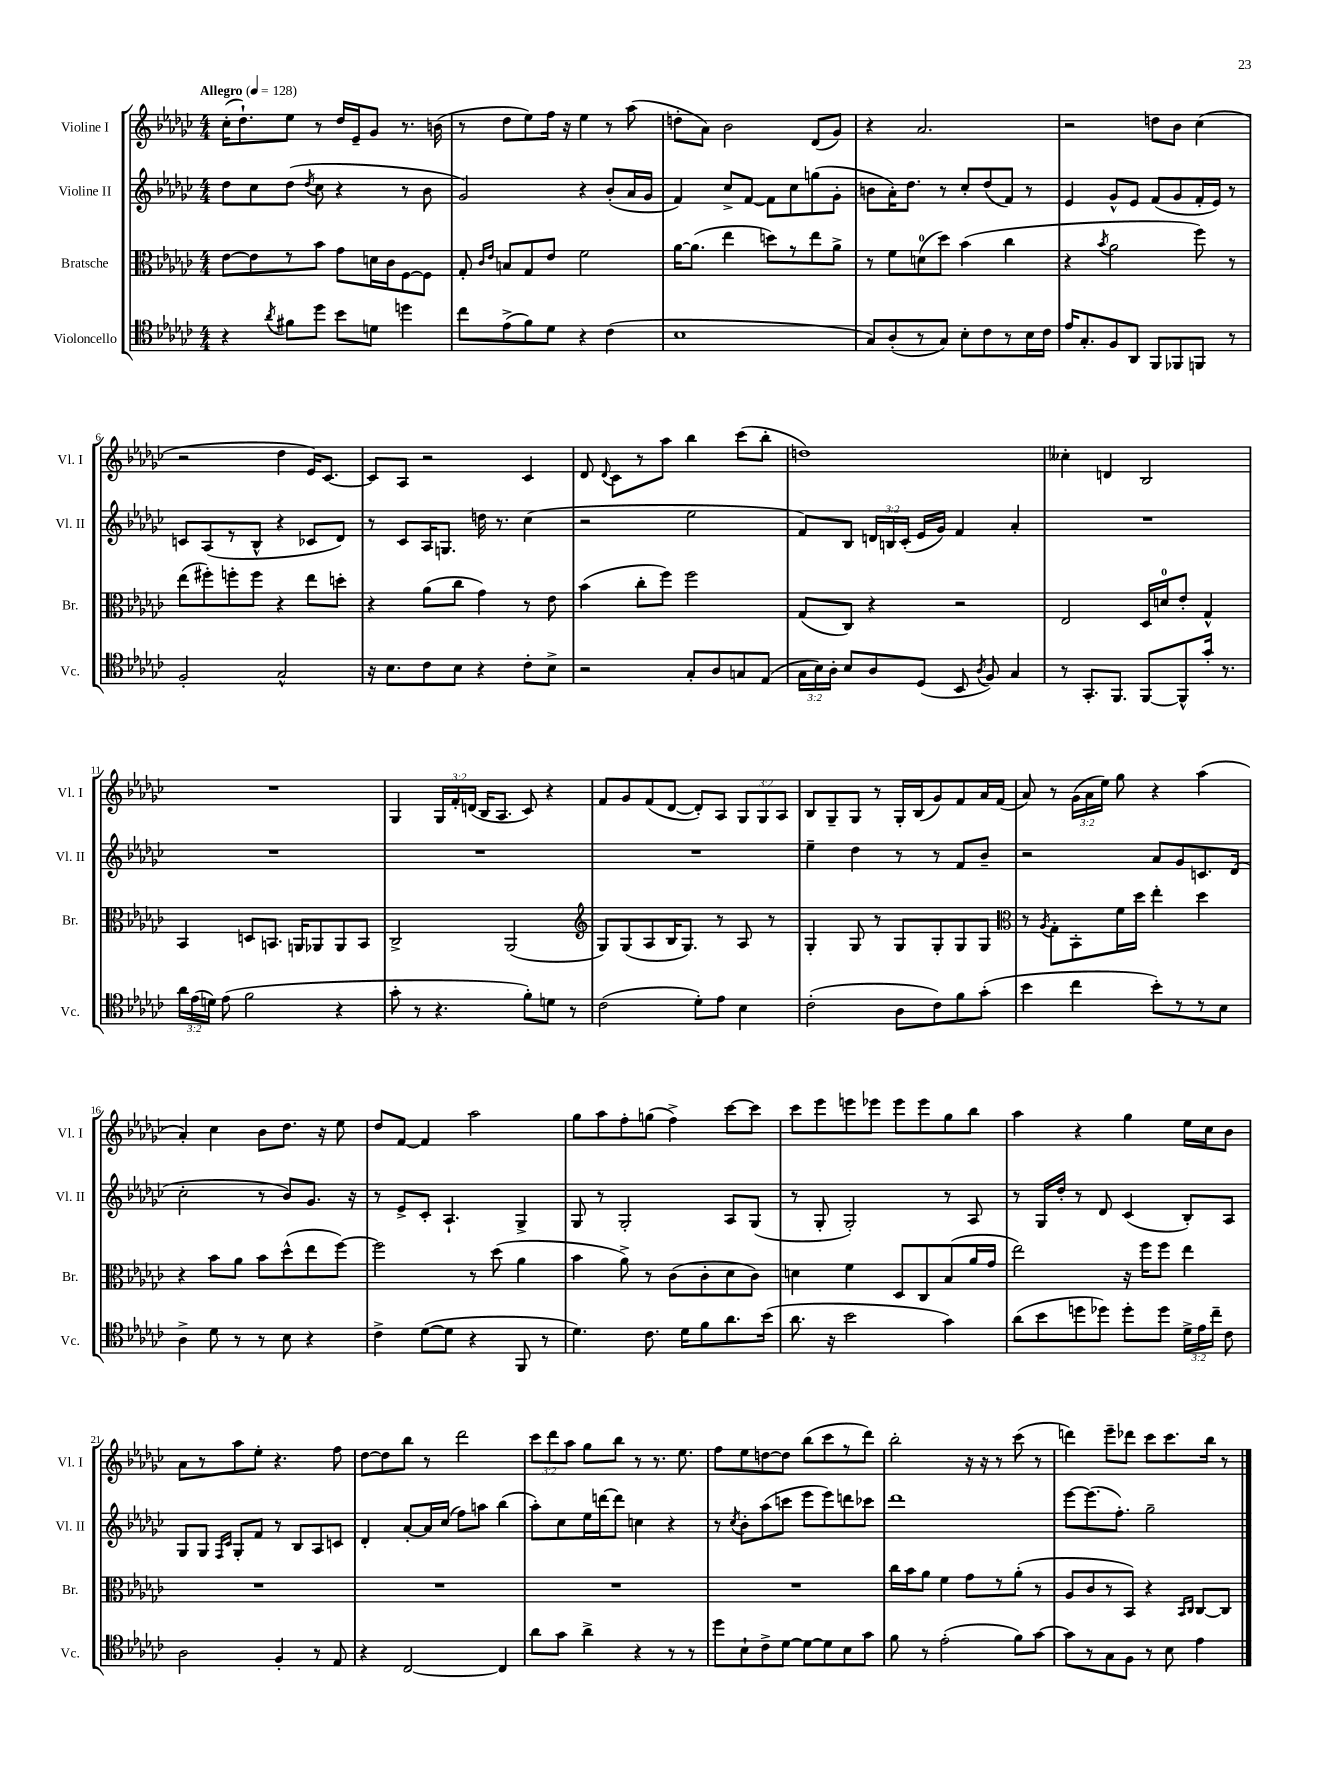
<<
\new StaffGroup <<
\new Staff = "s0" \with { instrumentName = "Violine I" shortInstrumentName = "Vl. I" } {
    \clef treble \key ges \major \numericTimeSignature \time 4/4 \override Staff.TupletNumber.text = #tuplet-number::calc-fraction-text \tempo "Allegro" 4 = 128
    \autoBeamOff ces''16[-.( des''8.-!) ees''8] r8 des''16[ ees'16-- ges'8] r8. b'16( |
    r8 des''8[ ees''8) f''16] r16 ees''4 r8 aes''8( |
    d''8[-. aes'8]) bes'2 des'8[( ges'8]) |
    r4 aes'2. |
    r2 d''8[ bes'8] ces''4( |
    r2 des''4 ees'16[) ces'8.]~ |
    ces'8[ aes8] r2 ces'4 |
    des'8 \appoggiatura { des'8 } ces'8[ r8 aes''8] bes''4 ces'''8[( bes''8]-. |
    d''1) |
    ceses''4-. d'4 bes2 |
    R1 |
    ges4 \tuplet 3/2 { ges16[ f'16-. d'16]( } bes16[ aes8.] ces'8) r4 |
    f'8[ ges'8 f'8( des'8]~ des'8[-.) aes8] \tuplet 3/2 { ges8[ ges8 aes8] } |
    bes8[ ges8-- ges8] r8 ges16[-. bes16( ges'8) f'8 aes'16 f'16]( |
    aes'8) r8 \tuplet 3/2 { ges'16[( aes'16 ees''16]) } ges''8 r4 aes''4( |
    aes'4-.) ces''4 bes'8[ des''8.] r16 ees''8 |
    des''8[ f'8]~ f'4 aes''2 |
    ges''8[ aes''8 f''8-. g''8]( f''4->) ces'''8[~ ces'''8] |
    ces'''8[ ees'''8 e'''8 ees'''8] ees'''8[ ees'''8 ges''8 bes''8] |
    aes''4 r4 ges''4 ees''16[ ces''16 bes'8] |
    aes'8[ r8 aes''8 ees''8]-. r4. f''8 |
    des''8[~ des''8 bes''8] r8 des'''2 |
    \tuplet 3/2 { ces'''8[ des'''8 aes''8] } ges''8[ bes''8] r8 r8. ees''8. |
    f''8[ ees''8 d''8~ d''8] bes''8[( ces'''8 r8 des'''8]) |
    bes''2-. r16 r16 r8 ces'''8( r8 |
    d'''4) ees'''8[-- des'''8] ces'''8[ ces'''8. bes''16] r8 \bar "|." |
}
\new Staff = "s1" \with { instrumentName = "Violine II" shortInstrumentName = "Vl. II" } {
    \clef treble \key ges \major \numericTimeSignature \time 4/4 \override Staff.TupletNumber.text = #tuplet-number::calc-fraction-text
    \autoBeamOff des''8[ ces''8 des''8]( \acciaccatura { des''8 } ces''8 r4 r8 bes'8 |
    ges'2) r4 bes'8[-.( aes'16 ges'16] |
    f'4) ces''8[-> f'8]~ f'8[ ces''8 g''8( ges'8]-. |
    b'8[ aes'16-.) des''8.] r8 ces''8[-. des''8( f'8]) r8 |
    ees'4 ges'8[-^ ees'8] f'8[( ges'8 f'16-. ees'16]) r8 |
    c'8[ aes8( r8 bes8]-^ r4 ces'8[ des'8]) |
    r8 ces'8[ aes16 g8.] d''16 r8. ces''4( |
    r2 ees''2 |
    f'8[) bes8] \tuplet 3/2 { d'16[ b16 ces'16]-.( } ees'16[ ges'16]) f'4 aes'4-. |
    R1 |
    R1 |
    R1 |
    R1 |
    ees''4-- des''4 r8 r8 f'8[ bes'8]-- |
    r2 aes'8[ ges'8 c'8. des'16]( |
    ces''2-. r8 bes'8[) ges'8.] r16 |
    r8 ees'8[-> ces'8]-. aes4.-! ges4-> |
    ges8 r8 ges2-. aes8[ ges8]( |
    r8 ges8-. ges2-.) r8 aes8 |
    r8 ges16[ des''16]-. r8 des'8 ces'4( bes8[-.) aes8] |
    ges8[ ges8] \grace { f16[ ces'16] } ges8[-. f'8] r8 bes8[ aes8 c'8] |
    des'4-. aes'8[~-. aes'16 ces''16]( f''8[) a''8] bes''4( |
    aes''8[-.) ces''8 ees''16 d'''16~ d'''8] c''4 r4 |
    r8 \acciaccatura { ces''8 } bes'8[-. aes''8( c'''8] ees'''8[ ees'''8) d'''8 ces'''8] |
    des'''1 |
    ees'''8[~ ees'''8.( f''8.]-.) ges''2-- \bar "|." |
}
\new Staff = "s2" \with { instrumentName = "Bratsche" shortInstrumentName = "Br." } {
    \clef alto \key ges \major \numericTimeSignature \time 4/4
    \autoBeamOff ees'8[~ ees'8 r8 bes'8] ges'8[ d'16 ces'16 f8~ f8] |
    ges8-. \grace { ces'16[ ees'16] } b8[ ges8 ees'8] f'2 |
    aes'16[~ aes'8.]( ees''4 d''8[) r8 ees''8 aes'8]-> |
    r8 f'8[ d'8-0( des''8]) bes'4( ces''4 |
    r4 \acciaccatura { bes'8 } aes'2 f''8) r8 |
    ees''8[( fis''8-.) f''8-. f''8] r4 ees''8[ d''8]-. |
    r4 aes'8[( ces''8] ges'4) r8 ees'8 |
    bes'4( ces''8[-. f''8]) f''2 |
    ges8[( ces8]) r4 r2 |
    ees2 des16[ d'16-0 ees'8]-. ges4-^ |
    bes,4 d8[ b,8.] a,16[ aes,8 aes,8 b,8] |
    ces2-> aes,2( |
    \clef treble ges8[) ges8( aes8 bes16 ges8.]) r8 aes8 r8 |
    ges4-. ges8 r8 ges8[ ges8-. ges8 ges8] |
    \clef alto r8 \acciaccatura { aes8 } ges8[-. bes,8-. f'16 des''16] ees''4-. des''4 |
    r4 bes'8[ aes'8] bes'8[ des''8-^( ees''8 f''8]~) |
    f''2 r8 des''8( aes'4 |
    bes'4 aes'8->) r8 ces'8[( ces'8-. des'8 ces'8]) |
    d'4 f'4 des8[ ces8 bes8( aes'16 ges'16] |
    ees''2) r16 f''16[ f''8] ees''4 |
    R1 |
    R1 |
    R1 |
    R1 |
    ces''16[ bes'16 aes'8] f'4 ges'8[ r8 aes'8]-.( r8 |
    aes8[ ces'8 r8 bes,8]) r4 \grace { bes,16[ ces16] } ces8[~ ces8] \bar "|." |
}
\new Staff = "s3" \with { instrumentName = "Violoncello" shortInstrumentName = "Vc." } {
    \clef tenor \key ges \major \numericTimeSignature \time 4/4 \override Staff.TupletNumber.text = #tuplet-number::calc-fraction-text
    \autoBeamOff r4 \acciaccatura { aes'8 } fis'8[ des''8] bes'8[ d'8] d''4 |
    ces''8[ ees'8->( f'8) des'8] r4 ces'4( |
    bes1 |
    ges8[) aes8-.( r8 ges8]) bes8[-. ces'8 r8 bes16 ces'16] |
    ees'16[ ges8.-. f8 aes,8] f,8[ fes,8 f,8] r8 |
    f2-. ges2-^ |
    r16 bes8.[ ces'8 bes8] r4 ces'8[-. bes8]-> |
    r2 ges8[-. aes8 g8 ees8]( |
    \tuplet 3/2 { ges16[ bes16) aes16]-. } bes8[ aes8 des8]( bes,8 \acciaccatura { aes8 } f8) ges4 |
    r8 ges,8.[-. f,8.] f,8[~ f,8-^ ges'16]-. r8. |
    \tuplet 3/2 { aes'16[ ees'16( d'16]) } ees'8( f'2 r4 |
    ges'8-. r8 r4. f'8[-.) d'8] r8 |
    ces'2( des'8[-.) ees'8] bes4 |
    ces'2-.( aes8[ ces'8) f'8 ges'8]-.( |
    bes'4 ces''4 bes'8[-.) r8 r8 bes8] |
    aes4-> des'8 r8 r8 bes8 r4 |
    ces'4-> des'8[~( des'8] r4 f,8 r8 |
    des'4.) ces'8. des'16[ f'8 aes'8. bes'16]( |
    aes'8. r16 bes'2 ges'4) |
    aes'8[( bes'8 d''8 des''8]) des''8[-. des''8] \tuplet 3/2 { des'16[-> ees'16 ces''16]-- } ces'8 |
    aes2 f4-. r8 ees8 |
    r4 ces2~ ces4 |
    aes'8[ ges'8] aes'4-> r4 r8 r8 |
    des''8[ bes8-! ces'8-> des'8]~ des'8[~ des'8 bes8 ges'8] |
    f'8 r8 ees'2-.( f'8[) ges'8]~ |
    ges'8[ r8 ges8 f8] r8 bes8 ees'4 \bar "|." |
}
>>
>>
